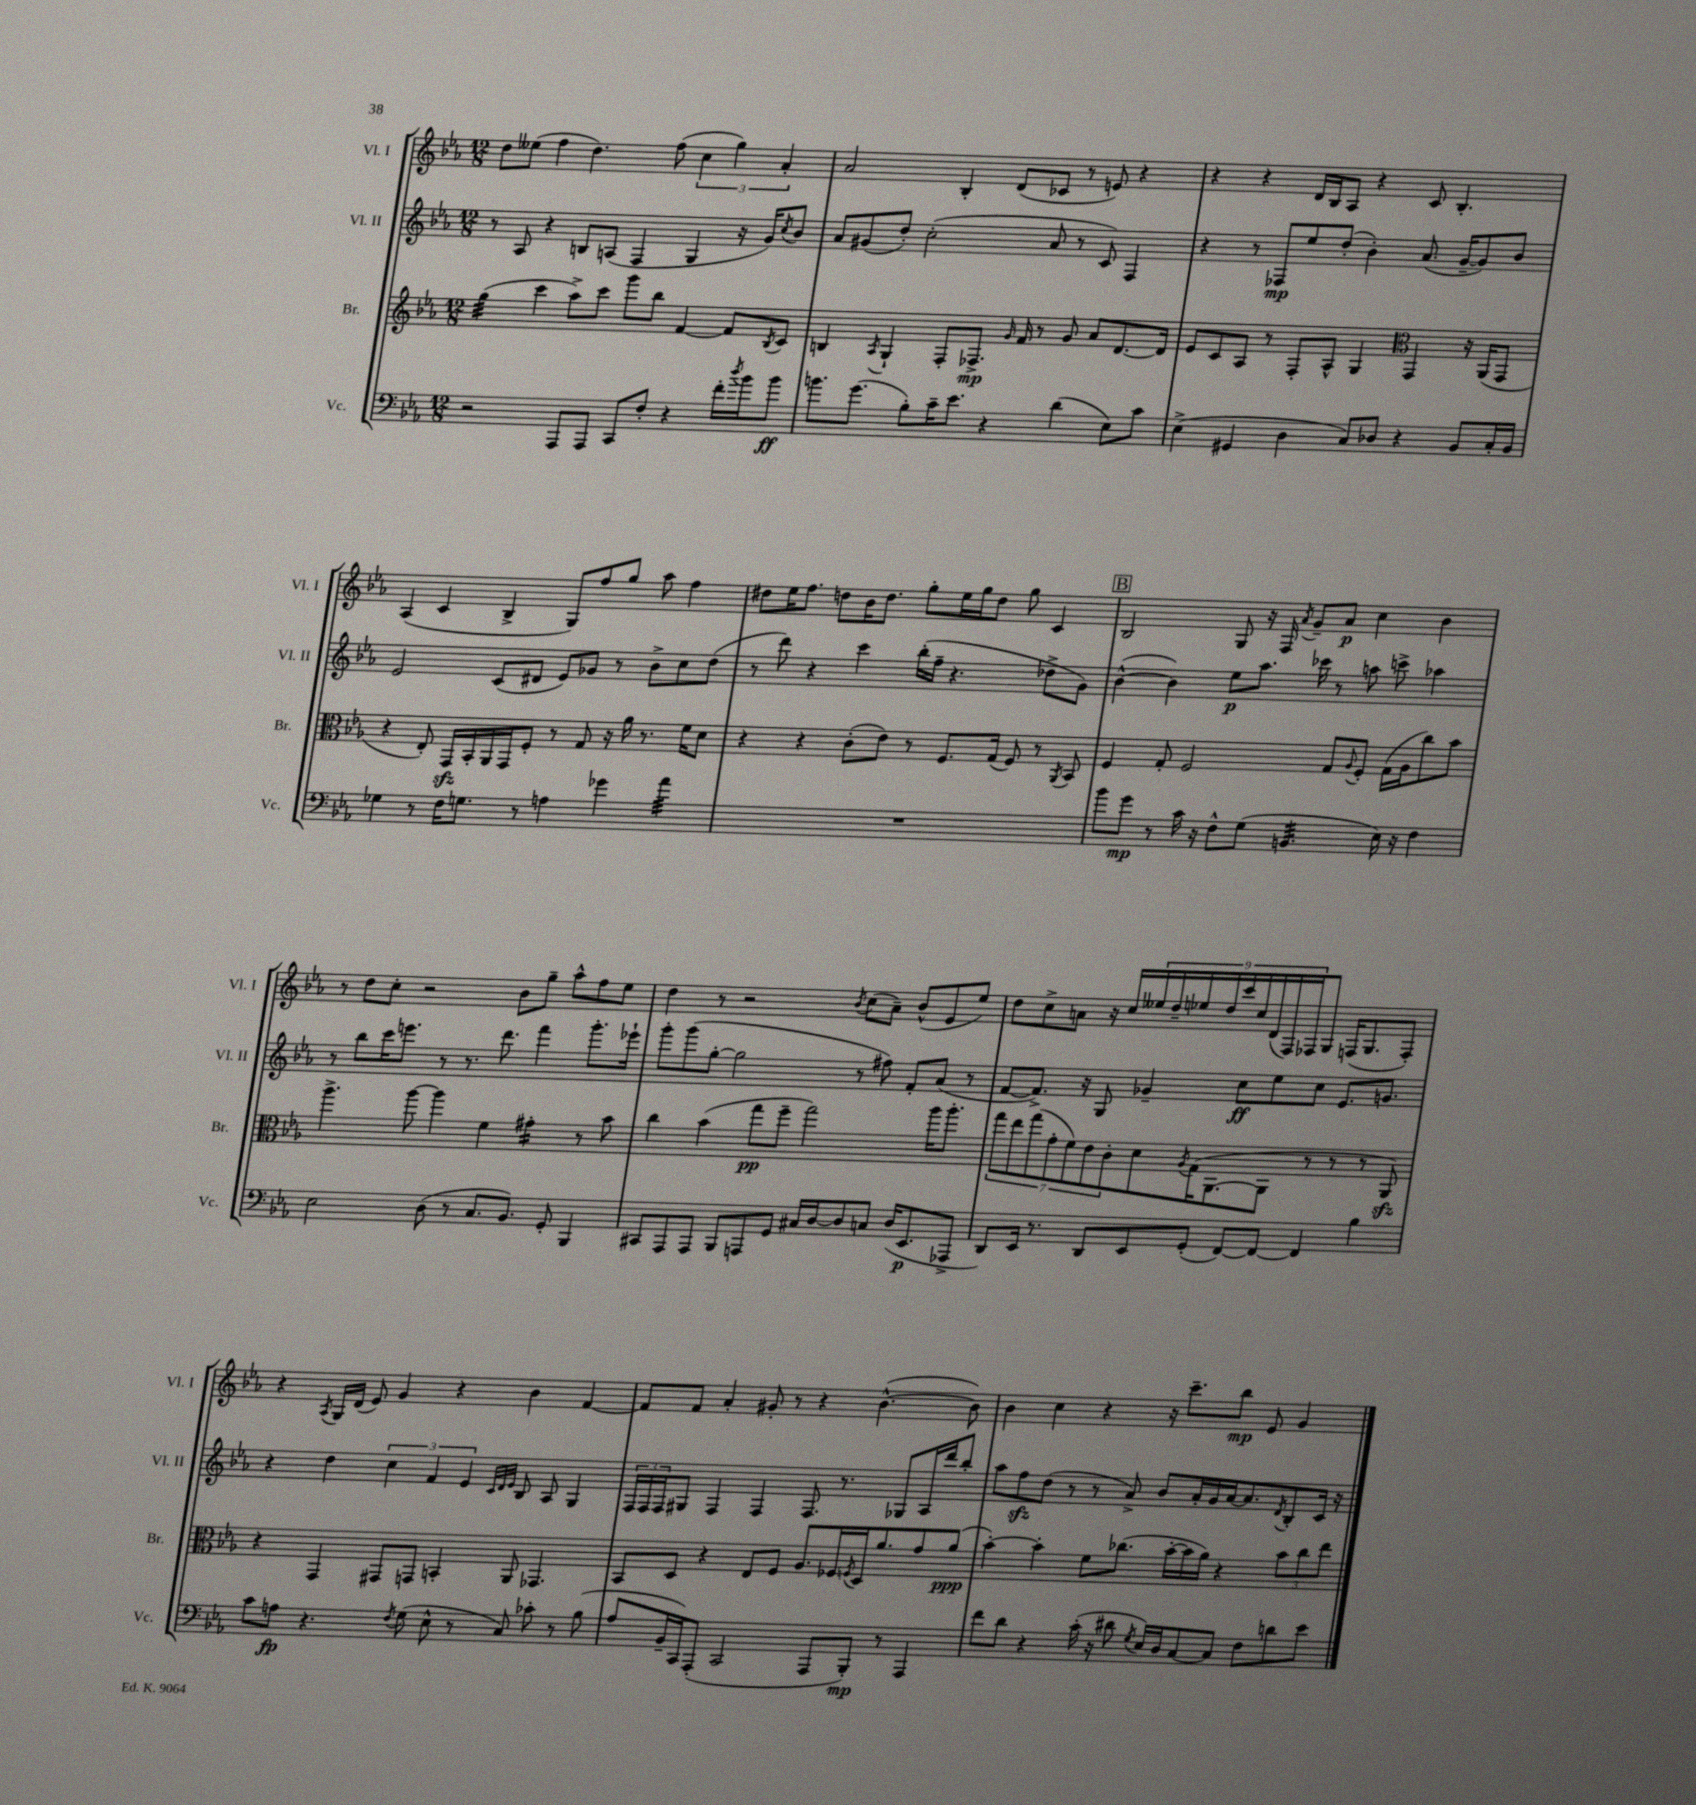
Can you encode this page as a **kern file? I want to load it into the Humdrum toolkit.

**kern	**kern	**kern	**kern
*staff4	*staff3	*staff2	*staff1
*clefF4	*clefG2	*clefG2	*clefG2
*k[b-e-a-]	*k[b-e-a-]	*k[b-e-a-]	*k[b-e-a-]
*M12/8	*M12/8	*M12/8	*M12/8
2r	(4gg	8r	8dd
.	.	8A-	(8ee--
.	4ccc	4r	4ff
8AAA-	8aa-^)	8B	4.dd)
8AAA-	8ccc	(8A	.
8CC	8ggg	4F	.
8F'	8bb-	.	(8ff
4r	[4f	4G	6cc
.	.	.	6gg)
16f'	8f]	16r	.
8qdd	.	.	.
16b-	.	16g)	.
.	.	.	6a-'
.	8qB-	8qcc	.
8b-	8c	8b-	.
=	=	=	=
8.b	4B	8a-	2a-
.	.	(8g#	.
(8.g	.	.	.
.	8qA-	.	.
.	4G`	8dd')	.
8B-')	.	(2cc'	.
16c~	8F'	.	4B-'
8.e-	.	.	.
.	8.F-^	.	.
4r	.	.	(8d
.	16qqg	.	.
.	16f	.	.
.	8r	8a-	8c-
(4d	8g	8r	8r
.	8a-	8c)	8e)
8E-)	[8.d	4F	4r
8c	.	.	.
.	16d]	.	.
=	=	=	=
(4E-^	8e-	4r	4r
.	8c	.	.
4GG#	8A-	8r	4r
.	8r	8F-	.
4D	8F'	8ee-	16d
.	.	.	16B-
.	8A-^^	(8dd'	8A-
8C)	4G	4b-')	4r
8D-	.	.	.
*	*clefC3	*	*
4r	4GG	(8.a-	8c
.	.	.	4.B-'
.	.	[16g~	.
8BB-	16r	8g])	.
.	(16AA-	.	.
16C'	8GG	8b-	.
16BB-	.	.	.
=	=	=	=
4G-	4r	2e-	(4A-
8r	8E-')	.	4c
16F	16GG	.	.
8.G	16BB-'	.	.
.	16AA-	(8c	4B-^
.	16GG	.	.
8r	8F'	8d#	.
4A	8r	8e-)	8G)
.	8G	8g-	8ff
4g-	16r	8r	8gg
.	16a-	.	.
.	8.r	8b-^	8aa-
4a-	.	8cc	4ff
.	16f	.	.
.	8d	(8dd	.
=	=	=	=
1.r	4r	8r	8dd#
.	.	8ddd)	16ee-
.	.	.	8.ff
.	4r	4r	.
.	.	.	8dd
.	(8c'	4ccc	16b-
.	.	.	8.dd
.	8e-)	.	.
.	8r	(16bb-'	8gg'
.	.	16ff~	.
.	8.F	4.r	16ee-
.	.	.	16gg
.	.	.	8dd
.	(16G	.	.
.	8F)	.	8gg
.	8r	8dd-^	4c
.	8qAA-	.	.
.	8BB-	8g)	.
=	=	=	=
8b-	4F	([4b-^^	2B-
8g	.	.	.
8r	8G'	4b-])	.
16c	2F	.	.
16r	.	.	.
8F^^	.	8ee-	8G
(8G	.	8.aa-	16r
.	.	.	16F
.	.	.	8qa-
4.BB	.	.	8g~
.	.	16ccc-	.
.	8G	8r	8a-
.	8qqA-	.	.
.	8F'	8aa	4cc
16E-)	(16G	8ccc^	.
16r	16A-	.	.
4F	8cc)	4aa-	4b-
.	8b-	.	.
=	=	=	=
2E-	4.aa-^	8r	8r
.	.	8bb-	8dd
.	.	16ccc	8cc'
.	.	8.eee	.
.	[8aa-	.	2r
(8D	4aa-]	8r	.
8r	.	8.r	.
8.C	4f	.	.
.	.	8.ddd	.
.	.	.	8b-
8.BB-)	.	.	.
.	4g#'	4fff	8gg~
8GG'	.	.	8aa-^^
4BBB-	8r	8.ggg'	8ff
.	8b-	.	8ee-
.	.	16eee-`	.
=	=	=	=
8CC#	4cc	8ggg'	4dd
8AAA-	.	(8ggg	.
8AAA-	(4b-	[8gg'	8r
8BBB-	.	2gg]	2r
8AAA	8gg	.	.
8GG	8ff~	.	.
16C#	2gg)	.	.
[16D	.	.	.
.	.	.	8qb-
8D]	.	8r	(8cc
8C	.	8ff#)	8a-~)
(16D	.	8f'	(8b-^^
8.EE-	.	.	.
.	16aa-	(8a-	8e-
.	8.aa-'	.	.
8AAA-^	.	8r	8ee-)
=	=	=	=
8DD)	14gg	[8f	8dd
.	14ee-	.	.
16EE-	.	8.f^])	8cc^
.	(14gg	.	.
8.r	.	.	.
.	14g'	.	.
.	.	.	8a
.	14f)	.	.
.	.	16r	.
.	14e-	.	.
8DD	.	8G	16r
.	14c'	.	.
.	.	.	16cc
8EE-	8d	4g-~	18ee--
.	.	.	18dd~
.	.	.	18ee-
.	8qA-	.	.
(8GG'	(16G	.	.
.	.	.	18dd
.	[8.AA-	.	.
.	.	.	18ccc
[8FF)	.	8cc	.
.	.	.	18cc
.	.	.	(18d
8FF_	8AA-]	8ee-	.
.	.	.	18F)
.	.	.	18F-
4FF]	8r	8cc	8G
.	8r	8.e-	(16F
.	.	.	8.G
4B-	8r	.	.
.	.	8.g	.
.	8AA-)	.	8F')
=	=	=	=
8c	4r	4r	4r
8A	.	.	.
.	.	.	8qA-
4.r	4GG	4dd	16G
.	.	.	(16d
.	.	.	8e-)
.	8GG#	6cc	4g
8qF	.	.	.
(8G	8GG	.	.
.	.	6f	.
8E-^^	4BB'	.	4r
.	.	6e-	.
8r	.	.	.
.	.	32qqc	.
.	.	32qqd	.
.	.	32qqe-	.
8C)	8AA-	8B-	4b-
8c-'	4.GG-	8A-	.
8r	.	4G	[4f
(8B-	.	.	.
=	=	=	=
8A-	8BB-	24F	8f]
.	.	24F	.
.	.	24F	.
16BB-~	8D	8G#	8f
16CC)	.	.	.
(8AAA-'	4r	4F	4a-'
2CC	.	.	.
.	8E-	4F	8g#'
.	8F	.	8r
.	8.A-	8.F	4r
8AAA-	.	.	.
.	16F-	8.r	.
.	8qF	.	.
8BBB-')	16D	.	([4.b-^^
.	8.a-	.	.
8r	.	8G-	.
4AAA-	8g	16A-	.
.	.	16ddd	.
.	(8a-	8bb-'	8b-])
=	=	=	=
8f	[4b-')	8aa-	4b-
8d	.	8ff	.
4r	4b-']	(8dd	4cc
.	.	8r	.
(16c'	8f	8r	4r
16r	.	.	.
8d#	(8.cc-	8a-^)	.
8qG	.	.	.
16E-)	.	8b-	16r
16D	[16b-'	.	8.ccc~
[8C	16b-]	16a-'	.
.	16a-)	16g	.
8C]	4r	[16a-	8bb-
.	.	8.a-]	.
8F	.	.	8e-
.	.	8qd	.
8d	12b-	8B-'	4g
.	12cc-	.	.
8e-	.	16c	.
.	12ee-	.	.
.	.	16r	.
==	==	==	==
*-	*-	*-	*-
